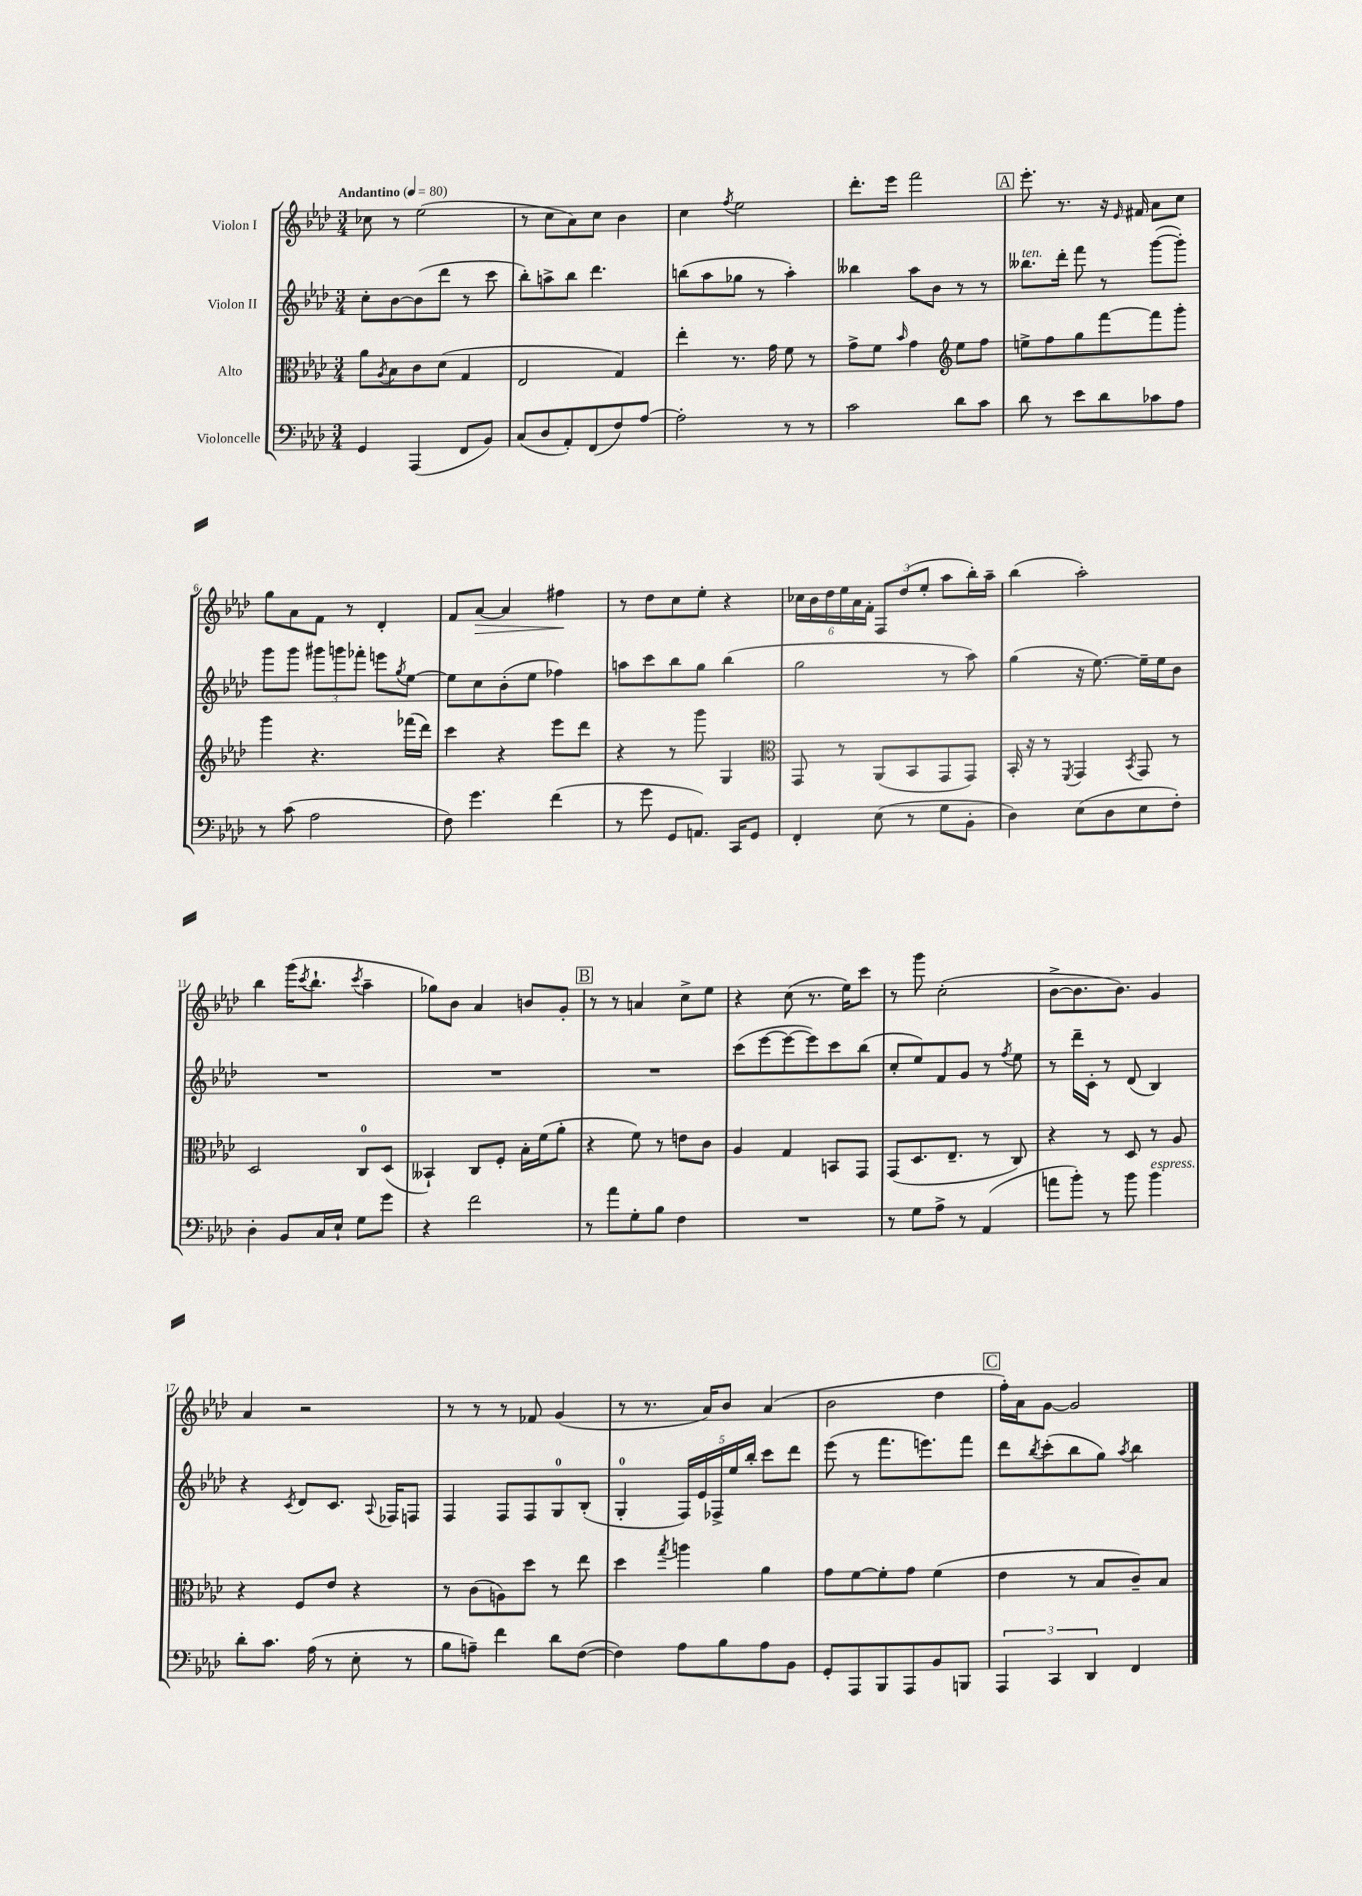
<<
\new StaffGroup <<
\new Staff = "s0" \with { instrumentName = "Violon I" } {
    \clef treble \key aes \major \numericTimeSignature \time 3/4 \tempo "Andantino" 4 = 80
    ces''8 r8 ees''2( |
    r8 c''8 aes'8) c''8 bes'4 |
    c''4 \acciaccatura { f''8 } ees''2 |
    des'''8.-. ees'''16 f'''2 |
    \mark \markup { \box "A" } ees'''8.-. r8. r16 \grace { ees'16 } fis'16 aes'8 c''8 |
    g''8 aes'8 f'8 r8 des'4-. |
    f'8 aes'8~\> aes'4 fis''4\! |
    r8 des''8 c''8 ees''8-. r4 |
    \tuplet 6/4 { ces''16 bes'16 des''16 ees''16 aes'16 f'16-. } \tuplet 3/2 { f8 des''8( ees''8-. } aes''8 bes''16-.) aes''16-- |
    bes''4( aes''2-.) |
    bes''4 g'''16( \acciaccatura { c'''8 } bes''8.-! \acciaccatura { c'''8 } aes''4-- |
    ges''8) bes'8 aes'4 b'8 g'8-. |
    \mark \markup { \box "B" } r8 r8 a'4 c''8-> ees''8 |
    r4 c''8( r8. ees''16) c'''8 |
    r8 g'''8 c''2-.( |
    bes'8~-> bes'8. bes'8.) g'4 |
    aes'4 r2 |
    r8 r8 r8 fes'8 g'4( |
    r8 r8. aes'16) bes'8 aes'4( |
    bes'2 des''4 |
    \mark \markup { \box "C" } f''16-.) aes'16 g'8~ g'2 \bar "|." |
}
\new Staff = "s1" \with { instrumentName = "Violon II" } {
    \clef treble \key aes \major \numericTimeSignature \time 3/4
    c''8-. bes'8~ bes'8( des'''8 r8 c'''8 |
    bes''8-.) a''8-> bes''8 des'''4. |
    b''8( aes''8 ges''8 r8 aes''4-.) |
    beses''4 aes''8 bes'8 r8 r8 |
    \mark \markup { \box "A" } beses''8.^\markup { \italic "ten." } des'''16-. f'''8 r8 g'''8~( g'''8-.) |
    g'''8 g'''8 \tuplet 3/2 { gis'''8 g'''8 fes'''8-. } e'''8 \acciaccatura { g''8 } ees''8~ |
    ees''8 c''8 bes'8-.( ees''8 fes''4) |
    a''8 c'''8 bes''8 g''8 bes''4( |
    g''2 r8 aes''8) |
    g''4( r16 ees''8.~) ees''16-- ees''16 bes'8 |
    R2. |
    R2. |
    \mark \markup { \box "B" } R2. |
    c'''8( ees'''8~ ees'''8~ ees'''8) c'''8 bes''8( |
    c''8-. ees''8) f'8 g'8 r8 \acciaccatura { f''8 } ees''8 |
    r8 des'''16-- c'16-. r8 des'8( bes4) |
    r4 \acciaccatura { c'8 } des'8 c'8. \appoggiatura { aes8 } fes16 f8 |
    f4 f8 f8 g8-0 bes8-.( |
    g4-0-. \tuplet 5/4 { f16) ees'16 fes16-> ees''16 bes''16-. } c'''8 des'''8 |
    ees'''8( r8 f'''8. e'''8.) f'''8 |
    \mark \markup { \box "C" } des'''8 \acciaccatura { bes''8 } c'''8-.( bes''8 g''8) \acciaccatura { aes''8 } bes''4 \bar "|." |
}
\new Staff = "s2" \with { instrumentName = "Alto" } {
    \clef alto \key aes \major \numericTimeSignature \time 3/4
    aes'8 \acciaccatura { aes8 } bes8 c'8 des'8( g4 |
    ees2 g4) |
    ees''4-. r8. g'16 f'8 r8 |
    g'8-> f'8 \grace { bes'16 } g'4 \clef treble ees''8 f''8 |
    \mark \markup { \box "A" } e''8-> f''8 g''8 f'''8~ f'''8 g'''8-. |
    g'''4 r4. fes'''16( des'''16) |
    c'''4 r4 ees'''8 des'''8 |
    r4 r8 g'''8 g4 |
    \clef alto g,8 r8 aes,8( bes,8 g,8 g,8) |
    bes,16-. r16 r8 \acciaccatura { f,8 } g,4 \acciaccatura { bes,8 } g,8 r8 |
    des2 c8-0 des8( |
    beses,4-!) c8 f8-. bes16-. f'16( aes'8-. |
    \mark \markup { \box "B" } r4 f'8) r8 e'8 c'8 |
    aes4 g4 b,8 g,8 |
    g,8( des8. ees8.-- r8 c8) |
    r4 r8 des8 r8 aes8 |
    r4 f8 ees'8 r4 |
    r8 c'8( a8) des''8 r8 ees''8 |
    des''4 \acciaccatura { g''8 } a''4 aes'4 |
    g'8 f'8~ f'8-. g'8 f'4( |
    \mark \markup { \box "C" } ees'4 r8 bes8 c'8--) bes8 \bar "|." |
}
\new Staff = "s3" \with { instrumentName = "Violoncelle" } {
    \clef bass \key aes \major \numericTimeSignature \time 3/4
    g,4 aes,,4( f,8 bes,8) |
    c8( des8 aes,8-.) f,8( f8) aes8~ |
    aes2-. r8 r8 |
    c'2 des'8 c'8 |
    \mark \markup { \box "A" } des'8 r8 ees'8 des'8 ces'8 aes8 |
    r8 c'8( aes2 |
    f8) g'4. f'4( |
    r8 g'8 g,8 a,8.) c,16 g,8 |
    f,4-. ees8( r8 g8 bes,8-. |
    des4) ees8( des8 ees8 f8-.) |
    des4-. bes,8 c16 ees16-! g8 g'8 |
    r4 f'2 |
    \mark \markup { \box "B" } r8 aes'8 g8-. bes8 f4 |
    R2. |
    r8 g8 aes8-> r8 aes,4( |
    a'8 bes'8-.) r8 bes'8 bes'4^\markup { \italic "espress." } |
    des'8-. c'8. aes16( r8 ees8-. r8 |
    bes8 a8--) f'4 des'8 f8~( |
    f4) aes8 bes8 aes8 bes,8 |
    g,8-. aes,,8 bes,,8 aes,,8 bes,8 b,,8 |
    \mark \markup { \box "C" } \tuplet 3/2 { aes,,4 c,4 des,4 } f,4 \bar "|." |
}
>>
>>
